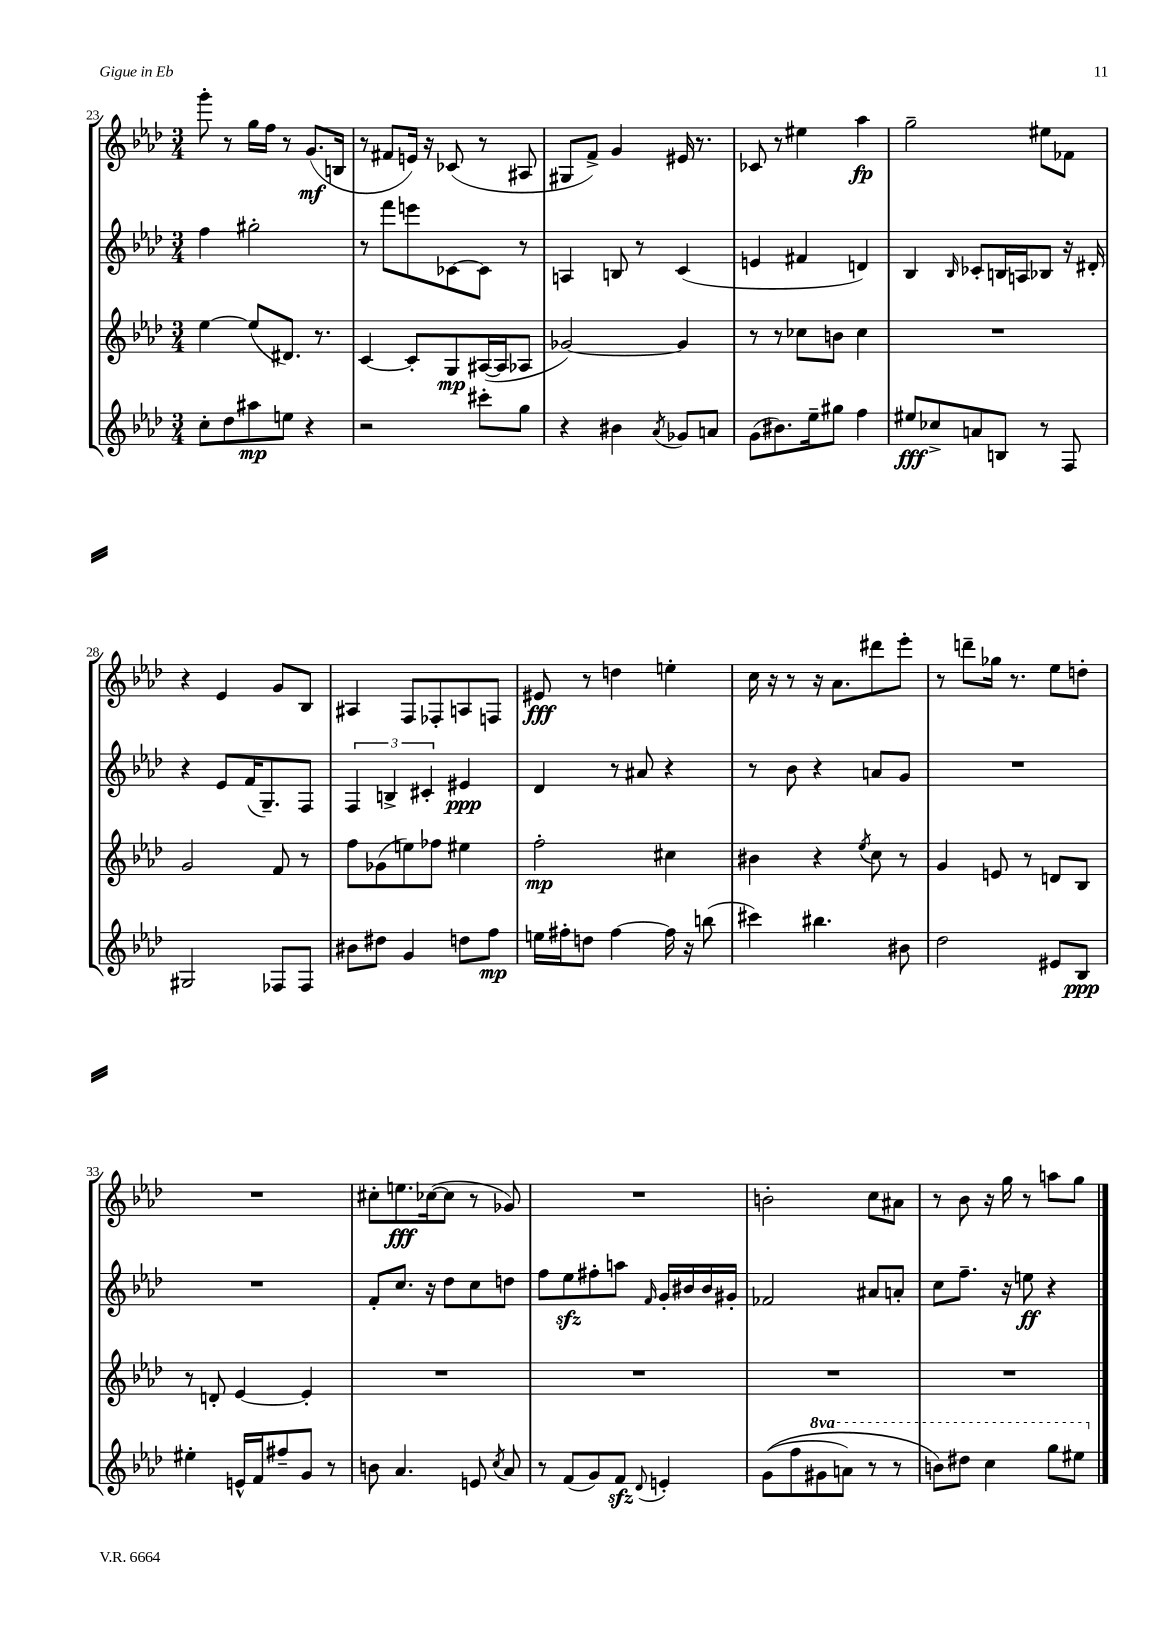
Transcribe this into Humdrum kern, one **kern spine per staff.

**kern	**dynam	**kern	**dynam	**kern	**dynam	**kern	**dynam
*part4	*part4	*part3	*part3	*part2	*part2	*part1	*part1
*staff4	*staff4	*staff3	*staff3	*staff2	*staff2	*staff1	*staff1
*clefG2	*	*clefG2	*	*clefG2	*	*clefG2	*
*k[b-e-a-d-]	*	*k[b-e-a-d-]	*	*k[b-e-a-d-]	*	*k[b-e-a-d-]	*
*M3/4	*	*M3/4	*	*M3/4	*	*M3/4	*
=23	=23	=23	=23	=23	=23	=23	=23
8cc'\L	.	[4ee-\	.	4ff\	.	8ggg'\	.
8dd-\	.	.	.	.	.	8r	.
8aa#X\	mp	(8ee-/L]	.	2gg#X'\	.	16gg\LL	.
.	.	.	.	.	.	16ff\JJ	.
8een\J	.	8.d#X/J)	.	.	.	8r	.
4r	.	.	.	.	.	(8.g/L	mf
.	.	8.r	.	.	.	.	.
.	.	.	.	.	.	16Bn/Jk	.
=24	=24	=24	=24	=24	=24	=24	=24
2r	.	[4c/	.	8r	.	8r	.
.	.	.	.	8fff\L	.	8f#X/L	.
.	.	8c'/L]	.	8eeen\	.	16en/Jk)	.
.	.	.	.	.	.	16r	.
.	.	8G/	mp	[8c-X\	.	(8c-X/	.
8ccc#X'\L	.	([16A#X/L	.	8c-\J]	.	8r	.
.	.	16A#/J]	.	.	.	.	.
8gg\J	.	8A-X/J	.	8r	.	8A#X/	.
=25	=25	=25	=25	=25	=25	=25	=25
4r	.	[2g-X/)	.	4An/	.	8G#X/L	.
.	.	.	.	.	.	8f^/J)	.
4b#X\	.	.	.	8Bn/	.	4g/	.
.	.	.	.	8r	.	.	.
8qa-/	.	.	.	.	.	.	.
8g-X/L	.	4g-/]	.	(4c/	.	16e#X/	.
.	.	.	.	.	.	8.r	.
8an/J	.	.	.	.	.	.	.
=26	=26	=26	=26	=26	=26	=26	=26
(8g\L	.	8r	.	4en/	.	8c-X/	.
8.b#X\)	.	8r	.	.	.	8r	.
.	.	8cc-X\L	.	4f#X/	.	4ee#X\	.
16ee-~\k	.	.	.	.	.	.	.
8gg#X\J	.	8bn\J	.	.	.	.	.
4ff\	.	4cc-\	.	4dn/)	.	4aa-\	fp
=27	=27	=27	=27	=27	=27	=27	=27
8ee#X/L	fff	2.r	.	4B-/	.	2gg~\	.
8cc-X^/	.	.	.	.	.	.	.
.	.	.	.	16qqB-/	.	.	.
8an/	.	.	.	8c-X'/L	.	.	.
8Bn/J	.	.	.	16Bn/L	.	.	.
.	.	.	.	16An/J	.	.	.
8r	.	.	.	8B-X/J	.	8ee#X\L	.
8F/	.	.	.	16r	.	8f-X\J	.
.	.	.	.	16d#X'/	.	.	.
!!LO:LB:g=z
=28	=28	=28	=28	=28	=28	=28	=28
2G#X/	.	2g/	.	4r	.	4r	.
.	.	.	.	8e-/L	.	4e-/	.
.	.	.	.	(16f/K	.	.	.
.	.	.	.	8.G~/)	.	.	.
8F-X/L	.	8f/	.	.	.	8g/L	.
8F-/J	.	8r	.	8F/J	.	8B-/J	.
=29	=29	=29	=29	=29	=29	=29	=29
8b#X\L	.	8ff\L	.	6F/	.	4A#X/	.
8dd#X\J	.	(8g-X\	.	.	.	.	.
.	.	.	.	6Bn^/	.	.	.
4g/	.	8een\)	.	.	.	8F/L	.
.	.	.	.	6c#X'/	.	.	.
.	.	8ff-X\J	.	.	.	8F-X'/	.
8ddn\L	.	4ee#X\	.	4e#X/	ppp	8An/	.
8ff\J	mp	.	.	.	.	8Fn/J	.
=30	=30	=30	=30	=30	=30	=30	=30
16een\LL	.	2ff'\	mp	4d-/	.	8e#X/	fff
16ff#X'\J	.	.	.	.	.	.	.
8ddn\J	.	.	.	.	.	8r	.
[4ff#\	.	.	.	8r	.	4ddn\	.
.	.	.	.	8a#X/	.	.	.
16ff#\]	.	4cc#X\	.	4r	.	4een'\	.
16r	.	.	.	.	.	.	.
(8bbn\	.	.	.	.	.	.	.
=31	=31	=31	=31	=31	=31	=31	=31
4ccc#X\)	.	4b#X\	.	8r	.	16cc\	.
.	.	.	.	.	.	16r	.
.	.	.	.	8b-\	.	8r	.
4.bb#X\	.	4r	.	4r	.	16r	.
.	.	.	.	.	.	8.a-\L	.
.	.	8qee-/	.	.	.	.	.
.	.	8cc\	.	8an/L	.	8ddd#X\	.
8b#X\	.	8r	.	8g/J	.	8eee-'\J	.
=32	=32	=32	=32	=32	=32	=32	=32
2dd-\	.	4g/	.	2.r	.	8r	.
.	.	.	.	.	.	8dddn~\L	.
.	.	8en/	.	.	.	16gg-X\Jk	.
.	.	.	.	.	.	8.r	.
.	.	8r	.	.	.	.	.
8e#X/L	.	8dn/L	.	.	.	8ee-\L	.
8B-/J	ppp	8B-/J	.	.	.	8ddn'\J	.
!!LO:LB:g=z
=33	=33	=33	=33	=33	=33	=33	=33
4ee#X'\	.	8r	.	2.r	.	2.r	.
.	.	8dn'/	.	.	.	.	.
16en^^/LL	.	[4e-/	.	.	.	.	.
16f/J	.	.	.	.	.	.	.
8ff#X~/	.	.	.	.	.	.	.
8g/J	.	4e-'/]	.	.	.	.	.
8r	.	.	.	.	.	.	.
=34	=34	=34	=34	=34	=34	=34	=34
8bn\	.	2.r	.	8f'/L	.	8cc#X'\L	.
4.a-/	.	.	.	8.cc/J	.	8.een\	fff
.	.	.	.	16r	.	([16cc-X\k	.
.	.	.	.	8dd-\L	.	8cc-\J]	.
8en/	.	.	.	8cc\	.	8r	.
8qcc/	.	.	.	.	.	.	.
8a-/	.	.	.	8ddn\J	.	8g-X/)	.
=35	=35	=35	=35	=35	=35	=35	=35
8r	.	2.r	.	8ff\L	.	2.r	.
(8f/L	.	.	.	8ee-zz\	.	.	.
8g/)	.	.	.	8ff#X'\	.	.	.
8fzz/J	.	.	.	8aan\J	.	.	.
8qqd-/	.	.	.	16qqf/	.	.	.
4en'/	.	.	.	16g'/LL	.	.	.
.	.	.	.	16b#X/	.	.	.
.	.	.	.	16b#/	.	.	.
.	.	.	.	16g#X'/JJ	.	.	.
=36	=36	=36	=36	=36	=36	=36	=36
((8g\L	.	2.r	.	2f-X/	.	2bn'\	.
8ff\	.	.	.	.	.	.	.
*8va	*	*	*	*	*	*	*
8gg#X\	.	.	.	.	.	.	.
8aan\J)	.	.	.	.	.	.	.
8r	.	.	.	8a#X/L	.	8cc\L	.
8r	.	.	.	8an'/J	.	8a#X\J	.
=37	=37	=37	=37	=37	=37	=37	=37
8bbn\L)	.	2.r	.	8cc\L	.	8r	.
8ddd#X\J	.	.	.	8.ff~\J	.	8b-\	.
4ccc\	.	.	.	.	.	16r	.
.	.	.	.	16r	.	16gg\	.
.	.	.	.	8een\	ff	8r	.
8ggg\L	.	.	.	4r	.	8aan\L	.
8eee#X\J	.	.	.	.	.	8gg\J	.
*X8va	*	*	*	*	*	*	*
==	==	==	==	==	==	==	==
*-	*-	*-	*-	*-	*-	*-	*-
